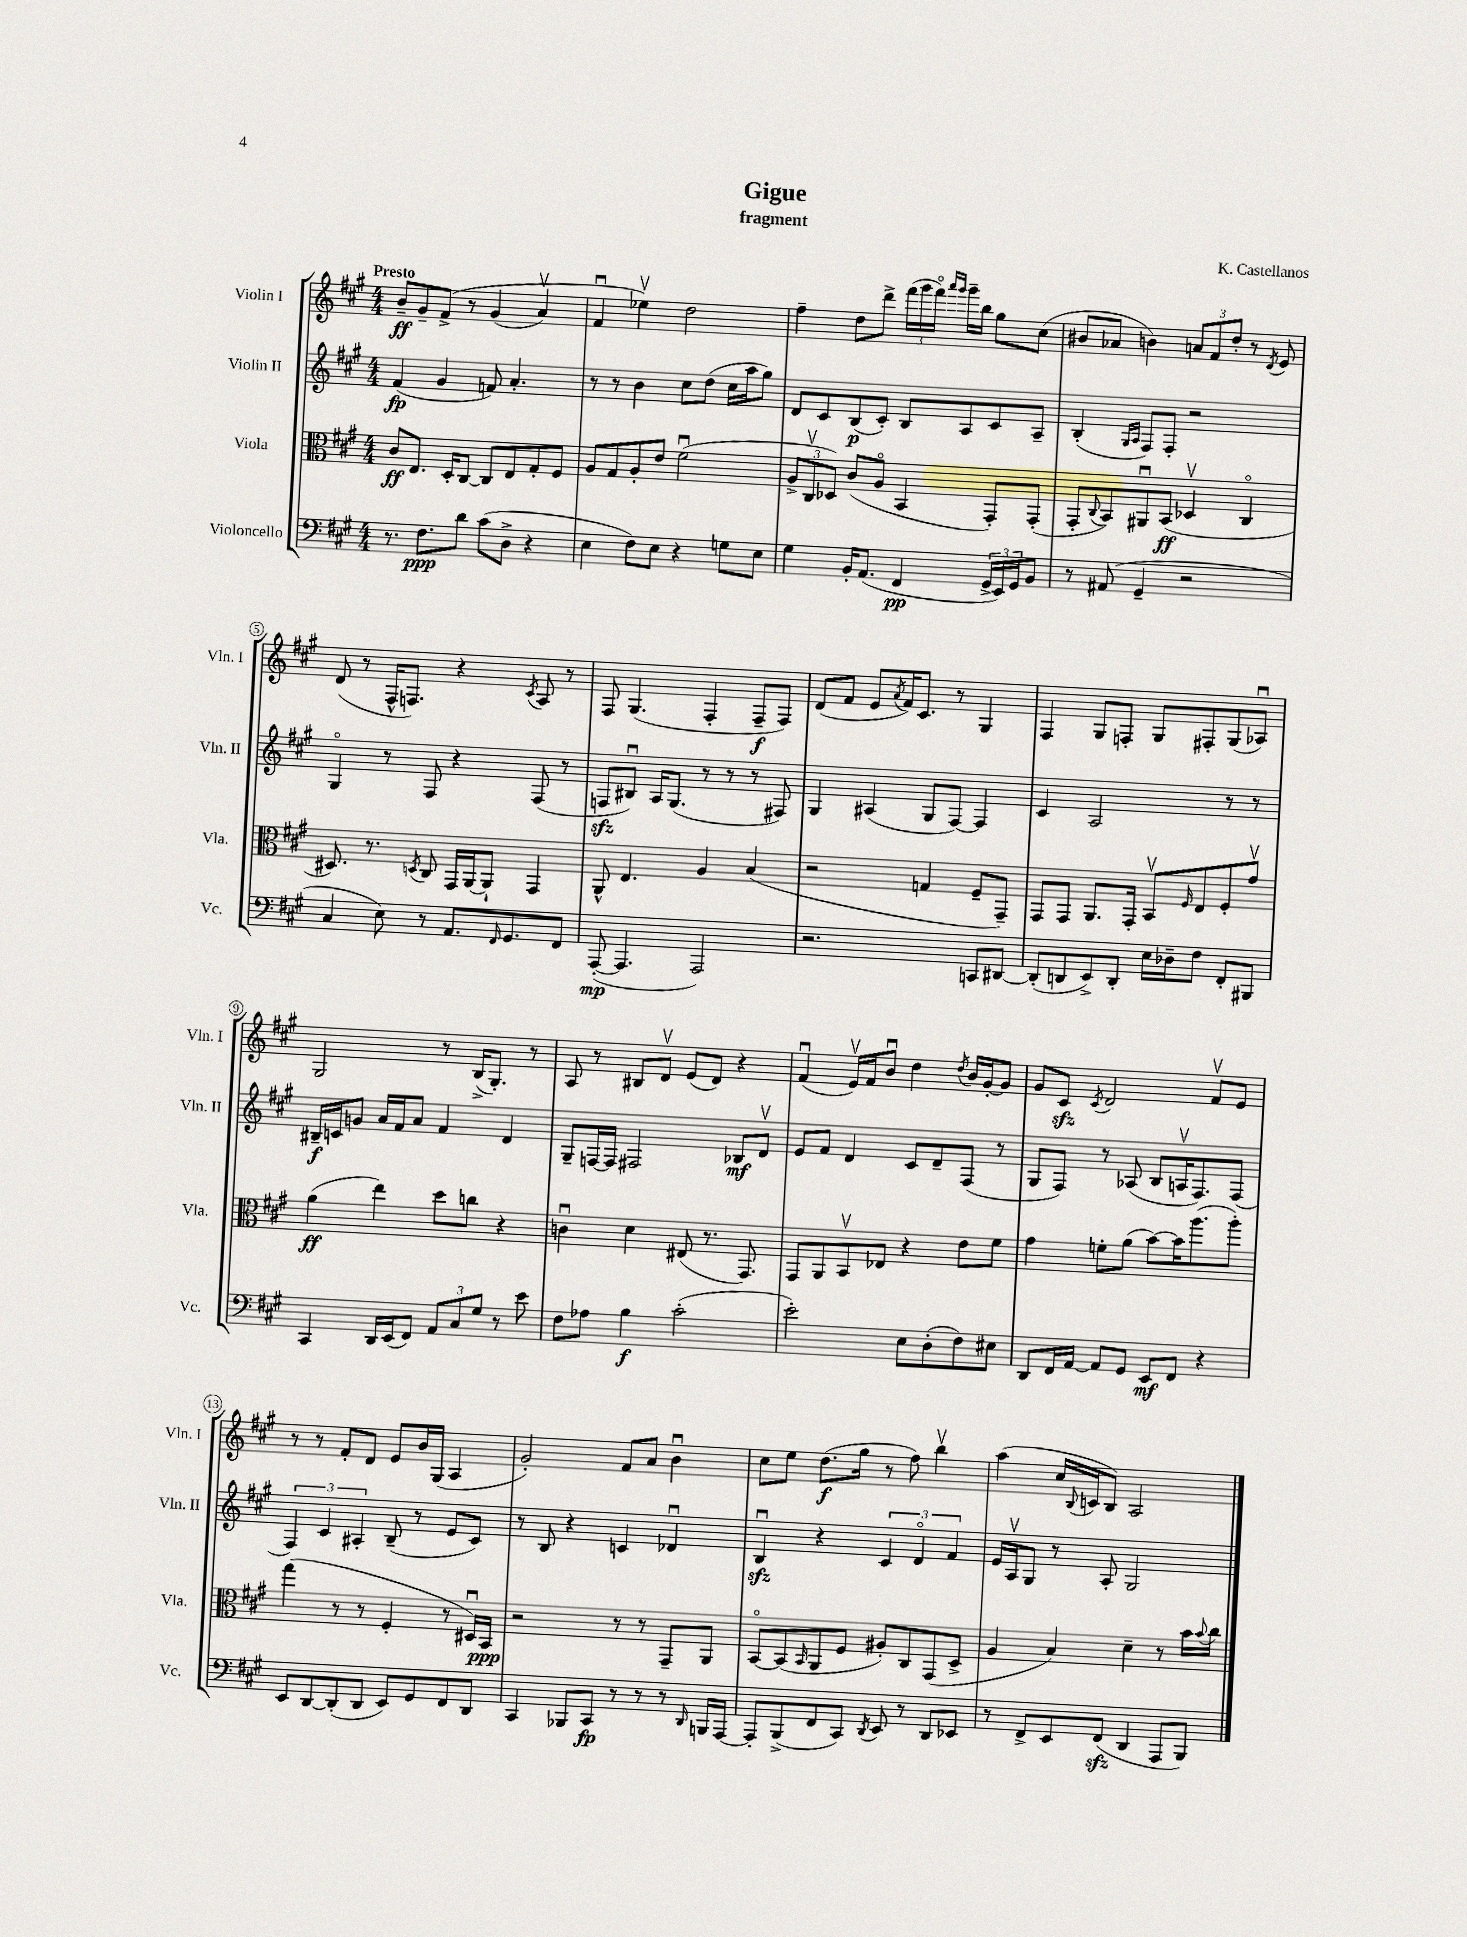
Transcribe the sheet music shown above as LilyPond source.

\header { title = "Gigue" composer = "K. Castellanos" subtitle = "fragment" }
<<
\new StaffGroup <<
\new Staff = "s0" \with { instrumentName = "Violin I" shortInstrumentName = "Vln. I" } {
    \clef treble \key a \major \numericTimeSignature \time 4/4 \tempo "Presto"
    b'8--\ff gis'8-- fis'8->\( r8 gis'4( a'4\upbow) |
    fis'4\downbow ees''4\upbow\) d''2 |
    fis''4-- d''8 d'''8-> \tuplet 3/2 { fis'''16( gis'''16 fis'''16\flageolet) } \grace { a'''16 gis'''16 } gis'''16-- b''16 gis''8 cis''8( |
    bis'8 aes'8 b'4) \tuplet 3/2 { a'8 fis'8 d''8-. } r8 \acciaccatura { d'8 } e'8 |
    d'8( r8 fis16-^ f8.) r4 \acciaccatura { cis'8 } a8 r8 |
    fis8 gis4.( fis4-. fis8--\f fis8) |
    d'8( fis'8 e'8 \acciaccatura { a'8 } fis'16) cis'8. r8 gis4 |
    fis4 gis8 f8-. gis8 fis8-. gis8( aes8\downbow) |
    gis2 r8 b16->( gis8.-.) r8 |
    a8 r8 bis8 d'8\upbow e'8( d'8) r4 |
    fis'4\downbow( e'16\upbow) fis'16 b'8\downbow d''4 \acciaccatura { d''8 } b'16 gis'16~-. gis'8 |
    gis'8 cis'8\sfz \acciaccatura { cis'8 } d'2 fis'8\upbow e'8 |
    r8 r8 fis'8-. d'8 e'8 b'16 gis16( a4 |
    gis'2-.) fis'8 a'8 b'4\downbow |
    cis''8 e''8 d''8.\f( gis''16 r8 fis''8) b''4\upbow |
    a''4( cis''16 \appoggiatura { b8 } c'16 b8) a2 \bar "|." |
}
\new Staff = "s1" \with { instrumentName = "Violin II" shortInstrumentName = "Vln. II" } {
    \clef treble \key a \major \numericTimeSignature \time 4/4
    fis'4\fp( gis'4 f'8) a'4.-. |
    r8 r8 b'4 cis''8 d''8( cis''16 a''16 gis''8) |
    d'8 cis'8 b8\p( cis'8-.) b8 a8 cis'8 a8-- |
    b4-.( \grace { gis16 a16 } fis8) fis8-. r2 |
    gis4\flageolet r8 fis8 r4 fis8( r8 |
    f8\sfz bis8\downbow) a16 gis8.( r8 r8 r8 fis8) |
    gis4 ais4( gis8 fis8~) fis4 |
    cis'4 a2 r8 r8 |
    bis16--\f c'16 g'8 a'16 fis'16 a'8 fis'4 d'4 |
    gis8-- f16~ f16 fis2 bes8\mf d'8\upbow |
    e'8 fis'8 d'4 cis'8 d'8-- fis8( r8 |
    gis8 fis8) r8 aes8( b8 a16\upbow fis8.) fis8( |
    \tuplet 3/2 { fis4) cis'4 ais4-. } b8--( r8 e'8 cis'8) |
    r8 b8 r4 c'4 des'4\downbow |
    b4\downbow\sfz r4 \tuplet 3/2 { cis'4 d'4\flageolet fis'4 } |
    e'16 a16\upbow gis8 r8 a8-. gis2 \bar "|." |
}
\new Staff = "s2" \with { instrumentName = "Viola" shortInstrumentName = "Vla." } {
    \clef alto \key a \major \numericTimeSignature \time 4/4
    cis'8\ff e8. d16-. cis8~ cis8 e8 gis8-. fis8 |
    a8 gis8 a8-. e'8 fis'2\downbow( |
    \tuplet 3/2 { a8-> cis8\upbow des8) } cis'8( a8\flageolet b,4 gis,8-.) gis,8-.( |
    gis,8-. \appoggiatura { cis8 } b,8) ais,8\downbow b,8\ff( des4\upbow cis4\flageolet |
    dis8.) r8. \acciaccatura { d8 } cis8 gis,16 a,16~ a,8-! gis,4 |
    a,8-^ e4. a4 b4( |
    r2 g4 fis8-- gis,8--) |
    gis,8 gis,8 a,8. gis,16-. b,8\upbow \grace { fis16 } e8 fis8-. gis'8\upbow |
    a'4\ff( e''4) d''8 c''8 r4 |
    c'4\downbow d'4 eis8( r8. gis,8.) |
    gis,8 a,8 b,8\upbow ees8 r4 e'8 fis'8 |
    gis'4 f'8-. a'8( b'8~) b'16 a''8.( a''8-.) |
    gis''4( r8 r8 fis4-. r8 dis16\downbow) b,16\ppp |
    r2 r8 r8 gis,8-- a,8 |
    b,8~\flageolet b,8( \grace { b,16 } a,8 fis8 ais8-.) cis8 gis,8( d8-> |
    a4 b4) d'4-- r8 b'16 \appoggiatura { b'8 } cis''16 \bar "|." |
}
\new Staff = "s3" \with { instrumentName = "Violoncello" shortInstrumentName = "Vc." } {
    \clef bass \key a \major \numericTimeSignature \time 4/4
    r8. fis8.\ppp d'8 cis'8( d8-> r4 |
    e4 fis8) e8 r4 g8 e8 |
    gis4 b,16-. a,8.( fis,4\pp \tuplet 3/2 { gis,16-> e,16) gis,16 } b,8 |
    r8 ais,8( gis,4-- r2 |
    cis4 e8) r8 a,8. \grace { fis,16 } gis,8. fis,8 |
    a,,8~-.\mp( a,,4. a,,2) |
    r2. c,8 dis,8~ |
    dis,8-.( d,8 e,8->) d,8-. e16 des16-- fis8 fis,8-. bis,,8 |
    cis,4 d,16 e,16( fis,8) \tuplet 3/2 { a,8 cis8 gis8 } r8 e'8 |
    fis8 aes8 b4\f cis'2-.( |
    e'2-.) e8 d8-.( fis8) eis8 |
    d,8 fis,16 a,16~ a,8 gis,8 e,8\mf fis,8 r4 |
    e,8 d,8~ d,8-.( d,8 e,8) gis,8 fis,8 d,8 |
    cis,4 bes,,8 cis,8\fp r8 r8 r8 \grace { d,16 } b,,16 a,,16~ |
    a,,8-. b,,8->( fis,8 cis,8) \acciaccatura { d,8 } e,8 r8 d,8 ees,8 |
    r8 fis,8-> e,8 fis,8\sfz( d,4 a,,8 b,,8) \bar "|." |
}
>>
>>
\layout { \context { \Score \override BarNumber.stencil = #(make-stencil-circler 0.1 0.3 ly:text-interface::print) } }
